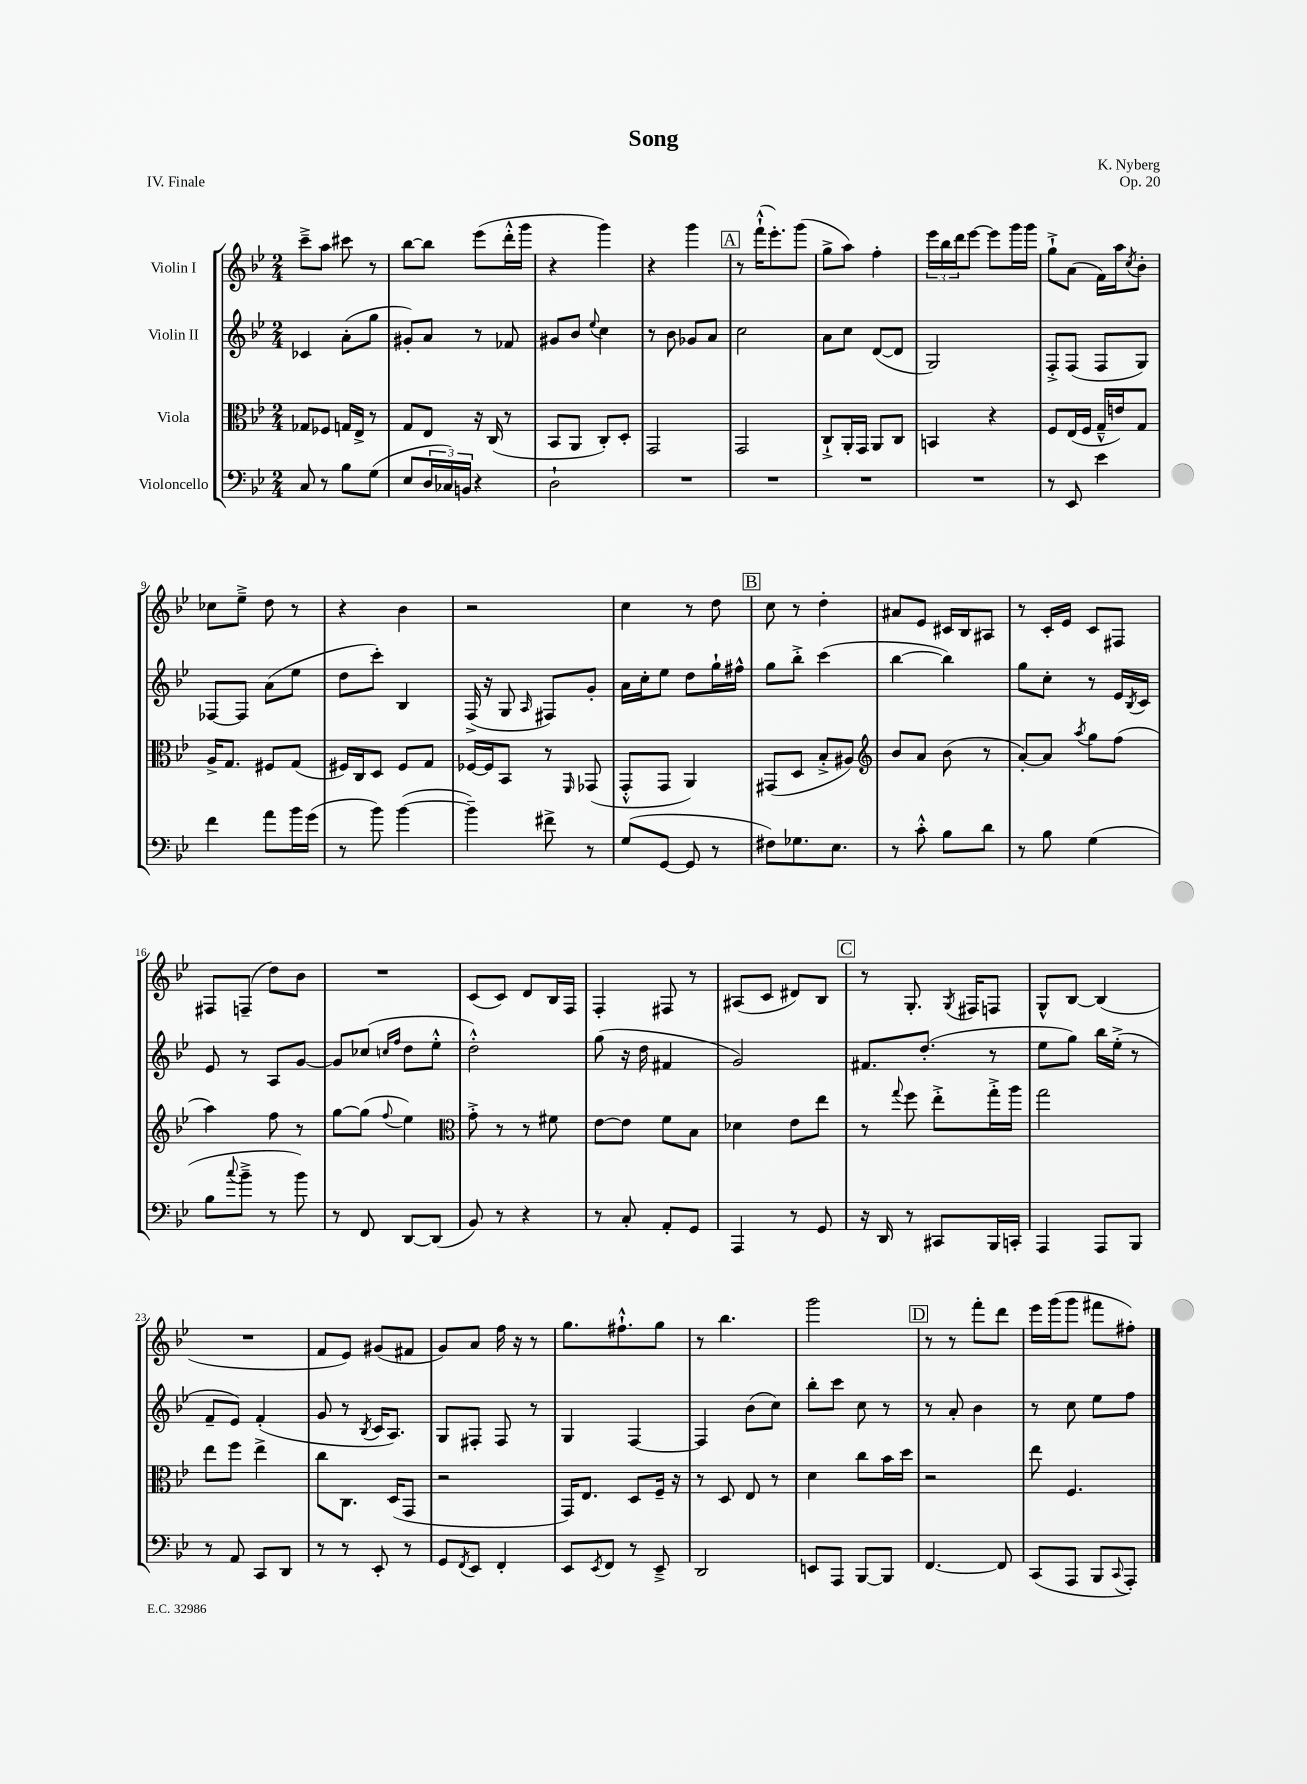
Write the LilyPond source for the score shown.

\header { title = "Song" composer = "K. Nyberg" opus = "Op. 20" piece = "IV. Finale" }
<<
\new StaffGroup <<
\new Staff = "s0" \with { instrumentName = "Violin I" } {
    \clef treble \key bes \major \numericTimeSignature \time 2/4
    c'''8---> a''8 cis'''8 r8 |
    bes''8~ bes''8 ees'''8( d'''16-.-^ g'''16 |
    r4 g'''4) |
    r4 g'''4 |
    \mark \markup { \box "A" } r8 f'''16-!-^( ees'''8.-.) g'''8( |
    g''8-> a''8) f''4-. |
    \tuplet 3/2 { ees'''16 bes''16 d'''16 } ees'''8~ ees'''8 g'''16 g'''16 |
    g''8-!-> a'8( f'16) a''16 \acciaccatura { c''8 } bes'8-. |
    ces''8 ees''8---> d''8 r8 |
    r4 bes'4 |
    r2 |
    c''4 r8 d''8 |
    \mark \markup { \box "B" } c''8 r8 d''4-. |
    ais'8 ees'8 cis'16 bes16 ais8 |
    r8 c'16-. ees'16 c'8 fis8 |
    fis8 f8--( d''8) bes'8 |
    R2 |
    c'8( c'8) d'8 bes16 f16 |
    f4-. fis8 r8 |
    ais8( c'8 dis'8) bes8 |
    \mark \markup { \box "C" } r8 g8.-. \acciaccatura { g8 } fis16 f8 |
    g8-^ bes8~ bes4( |
    R2 |
    f'8 ees'8) gis'8( fis'8 |
    g'8) a'8 f''16 r16 r8 |
    g''8. fis''8.-!-^ g''8 |
    r8 bes''4. |
    g'''2 |
    \mark \markup { \box "D" } r8 r8 f'''8-. d'''8 |
    ees'''16 g'''16( g'''8 fis'''8 fis''8-.) \bar "|." |
}
\new Staff = "s1" \with { instrumentName = "Violin II" } {
    \clef treble \key bes \major \numericTimeSignature \time 2/4
    ces'4 a'8-.( g''8 |
    gis'8-.) a'8 r8 fes'8 |
    gis'8 bes'8 \appoggiatura { ees''8 } c''4 |
    r8 bes'8 ges'8 a'8 |
    \mark \markup { \box "A" } c''2 |
    a'8 c''8 d'8~( d'8 |
    g2) |
    f8-.-> f8( f8 g8) |
    fes8~ fes8 a'8( ees''8 |
    d''8 c'''8-.) bes4 |
    f16->( r16 g8 \grace { a16 } fis8) g'8-. |
    a'16 c''16-. ees''8 d''8 g''16-! fis''16-^ |
    \mark \markup { \box "B" } g''8 bes''8-.-> c'''4( |
    bes''4~ bes''4) |
    g''8 c''8-. r8 ees'16 \acciaccatura { bes8 } c'16 |
    ees'8 r8 a8 g'8~ |
    g'8 ces''8( \grace { c''16 f''16 } d''8 ees''8-.-^ |
    d''2-.-^) |
    g''8( r16 d''16 fis'4 |
    g'2) |
    \mark \markup { \box "C" } fis'8. d''8.-.( r8 |
    ees''8 g''8) bes''16 ees''16-.->( r8 |
    f'8-- ees'8) f'4-.( |
    g'8 r8 \acciaccatura { bes8 } c'16 a8.) |
    g8 fis8-. fis8 r8 |
    g4 f4~ |
    f4 bes'8( c''8) |
    bes''8-. c'''8 c''8 r8 |
    \mark \markup { \box "D" } r8 a'8-. bes'4 |
    r8 c''8 ees''8 f''8 \bar "|." |
}
\new Staff = "s2" \with { instrumentName = "Viola" } {
    \clef alto \key bes \major \numericTimeSignature \time 2/4
    ges8 fes8 g16 ees16-> r8 |
    g8 ees8 r16 c16( r8 |
    bes,8 a,8 c8-.) d8-. |
    g,2 |
    \mark \markup { \box "A" } g,2 |
    c8-!-> a,16-. g,16 a,8 c8 |
    b,4 r4 |
    f8 ees16( f16 g16---^ e'16) g8 |
    a16-> g8. fis8 g8( |
    fis16) c16 d8 fis8 g8 |
    fes16~ fes16 bes,8 r8 \grace { f,16 } ges,8( |
    g,8-.-^ g,8 a,4) |
    \mark \markup { \box "B" } gis,8( d8 bes8-.-> ais8) |
    \clef treble bes'8 a'8 bes'8( r8 |
    a'8~-.) a'8 \acciaccatura { a''8 } g''8 f''8( |
    a''4) f''8 r8 |
    g''8~ g''8( \appoggiatura { f''8 } ees''4) |
    \clef alto g'8-.-> r8 r8 fis'8 |
    ees'8~ ees'8 f'8 bes8 |
    des'4 ees'8 ees''8 |
    \mark \markup { \box "C" } r8 \appoggiatura { g''8 } f''8 ees''8-.-> g''16-.-> a''16 |
    g''2 |
    ees''8 f''8 ees''4-> |
    c''8 c8. d16( g,8 |
    r2 |
    g,16) ees8. d8 f16-- r16 |
    r8 d8 ees8 r8 |
    d'4 c''8 bes'16 d''16 |
    \mark \markup { \box "D" } r2 |
    ees''8 f4. \bar "|." |
}
\new Staff = "s3" \with { instrumentName = "Violoncello" } {
    \clef bass \key bes \major \numericTimeSignature \time 2/4
    c8 r8 bes8 g8( |
    ees8 \tuplet 3/2 { d16 ces16) b,16 } r4 |
    d2-! |
    R2 |
    \mark \markup { \box "A" } R2 |
    R2 |
    R2 |
    r8 ees,8 ees'4 |
    f'4 a'8 bes'16 g'16( |
    r8 bes'8) bes'4~( |
    bes'4--) fis'8-> r8 |
    g8( g,8~ g,8 r8 |
    \mark \markup { \box "B" } fis8) ges8. ees8. |
    r8 c'8-.-^ bes8 d'8 |
    r8 bes8 g4( |
    bes8 \appoggiatura { c''8 } bes'8---> r8 bes'8) |
    r8 f,8 d,8~ d,8( |
    bes,8) r8 r4 |
    r8 c8-. a,8-. g,8 |
    a,,4 r8 g,8 |
    \mark \markup { \box "C" } r16 d,16 r8 cis,8 bes,,16 c,16-. |
    a,,4 a,,8 bes,,8 |
    r8 a,8 c,8 d,8 |
    r8 r8 ees,8-. r8 |
    g,8 \acciaccatura { f,8 } ees,8 f,4-. |
    ees,8 \acciaccatura { ees,8 } f,8 r8 ees,8---> |
    d,2 |
    e,8 a,,8 bes,,8~ bes,,8 |
    \mark \markup { \box "D" } f,4.~ f,8 |
    c,8( a,,8 bes,,8 \appoggiatura { c,8 } a,,8-.) \bar "|." |
}
>>
>>
